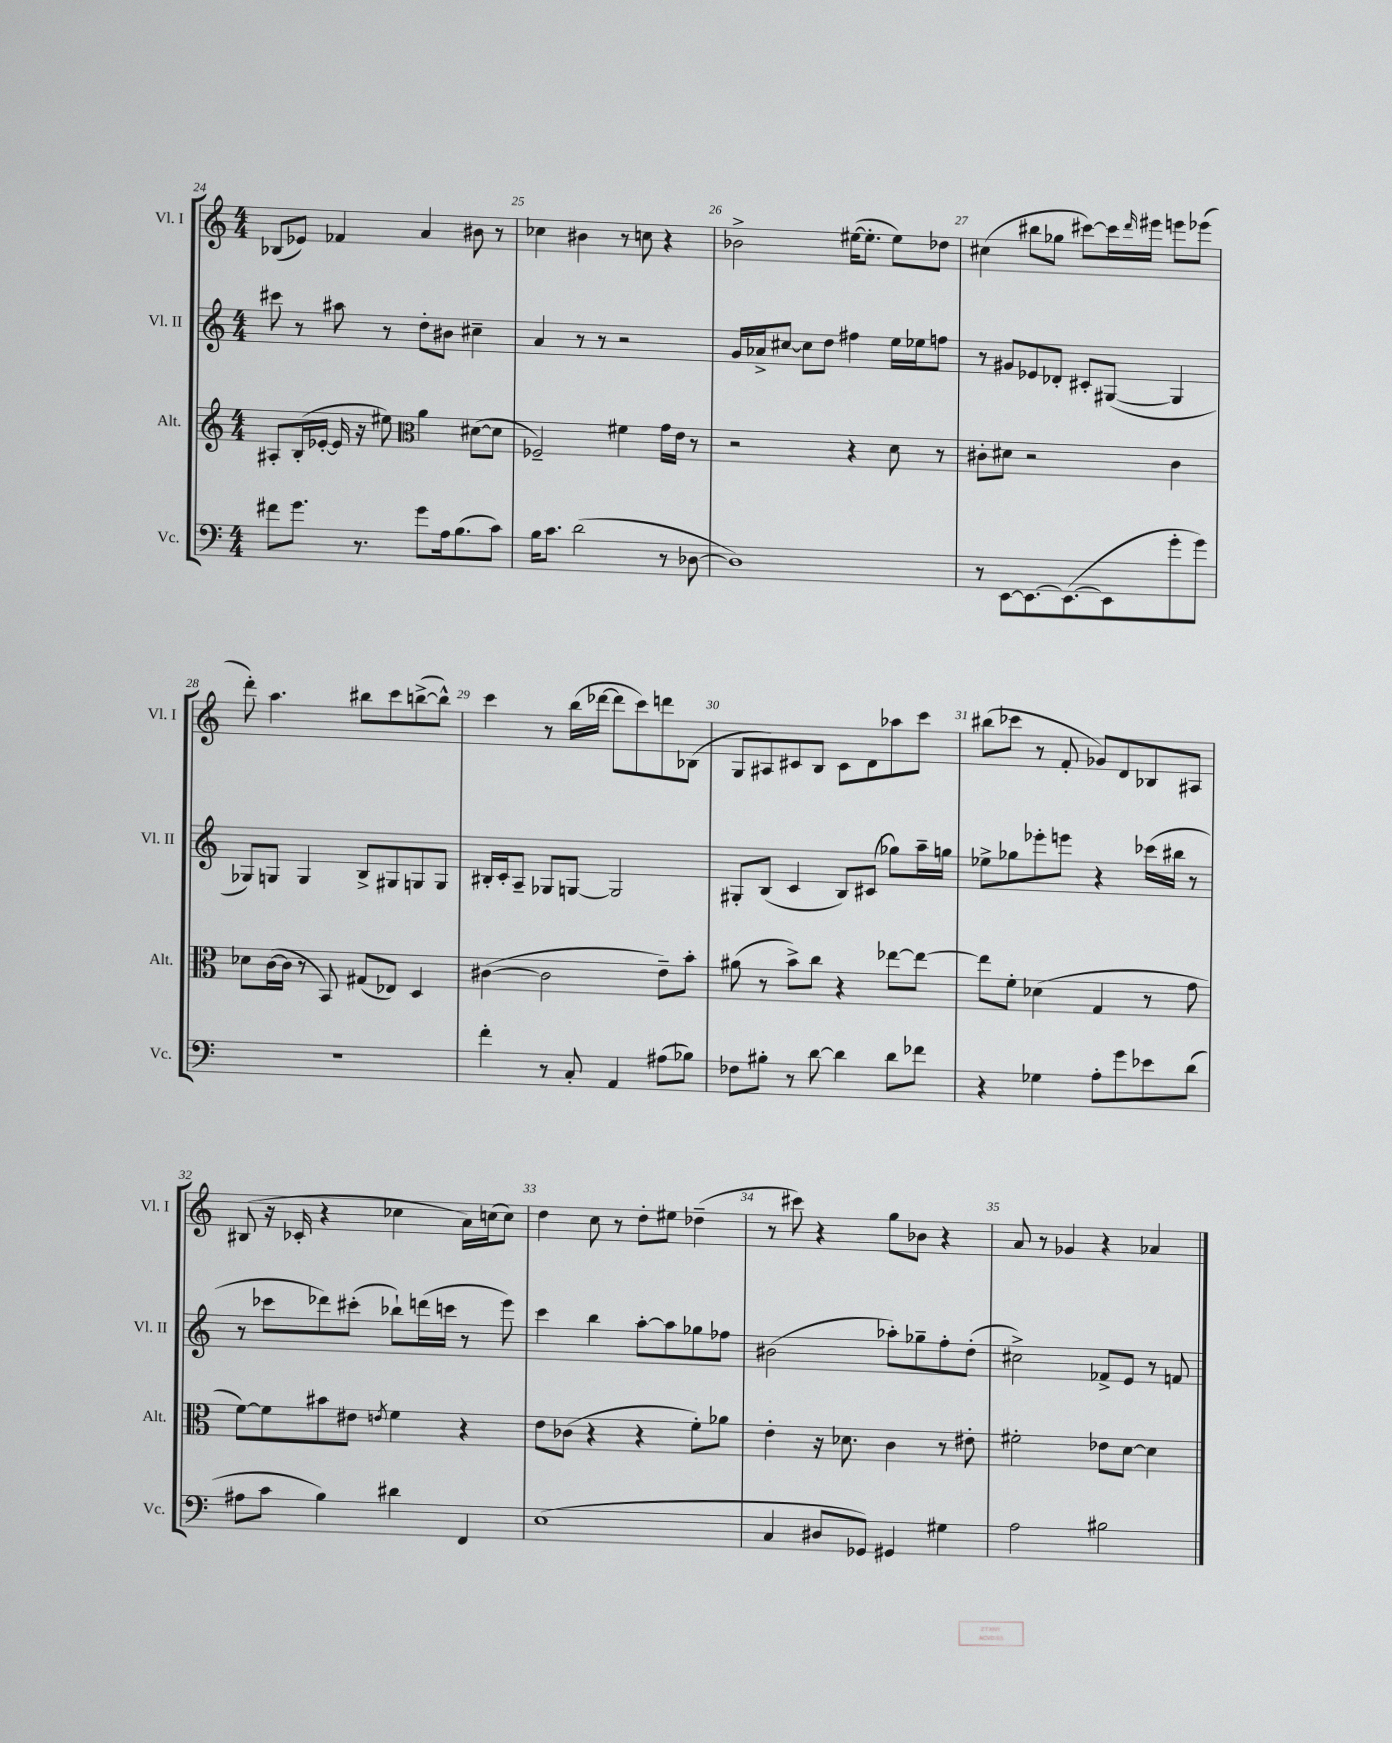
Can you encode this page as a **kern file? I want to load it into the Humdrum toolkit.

**kern	**kern	**kern	**kern
*staff4	*staff3	*staff2	*staff1
*clefF4	*clefG2	*clefG2	*clefG2
*k[]	*k[]	*k[]	*k[]
*M4/4	*M4/4	*M4/4	*M4/4
8f#\L	8A#'/L	8ccc#\	(8B-/L
8.g\J	(16B'/L	8r	8e-/J)
.	[16e-'/JJ	.	.
.	16e-/]	8aa#\	4f-/
8.r	16r	.	.
.	8ee#\)	8r	.
*	*clefC3	*	*
8g\L	4a\	8dd'\L	4a/
16A\k	.	8b#\J	.
(8.B\	.	.	.
.	([8d#\L	4cc#~\	8b#\
8c\J)	8d#\]J	.	8r
=	=	=	=
16B\LK	2F-~/)	4a/	4cc-\
8.c\J	.	.	.
(2d\	.	8r	4b#\
.	.	8r	.
.	4f#\	2r	8r
.	.	.	8cc\
8r	16g\LL	.	4r
.	16e\JJ	.	.
[8D-\	8r	.	.
=	=	=	=
1D-])	2r	16g/LL	2b-^\
.	.	16a-^/J	.
.	.	[8cc#/J	.
.	.	8cc#\]L	.
.	.	8dd\J	.
.	4r	4ff#\	([16ee#\LK
.	.	.	8.ee#'\]J
.	8d\	16ee\LL	8ee#\L)
.	.	16ee-\J	.
.	8r	8ff\J	8dd-\J
=	=	=	=
8r	8c#'\L	8r	(4cc#\
[8EE\L	8d#\J	8g#/L	.
8.EE\_	2r	8e-/	8bb#\L
.	.	8d-'/J	8gg-\J
(8.EE\_	.	.	.
.	.	8c#'/L	[8ccc#\L)
8EE\]	.	([8G#/J	16ccc#\]L
.	.	.	16qqddd/
.	.	.	16eee#\JJ
8g'\	4c#\	4G#/]	8eee\L
8g\J)	.	.	(8eee-\J
=	=	=	=
1r	8d-\L	8G-/L)	8ddd'\)
.	([16c\L	8G/J	4.aa\
.	16c\]JJ	.	.
.	8r	4G/	.
.	8BB/)	.	.
.	(8G#/L	8B^/L	8bb#\L
.	8E-/J)	8G#/	8ccc\
.	4D/	8G/	([8bb^\
.	.	8G/J	8bb^^\]J)
=	=	=	=
4f'\	([4c#\	16B#'/LL	4ccc\
.	.	16c'/J	.
.	.	8A~/J	.
8r	2c#\]	8G-/L	8r
8C'/	.	[8G/J	(16bb\LL
.	.	.	[16ddd-\JJ
4AA/	.	2G/]	8ddd-\]L
.	.	.	8ccc\)
(8A#\L	8e~\L)	.	8ddd\
8B-\J)	8b'\J	.	(8B-\J
=	=	=	=
8F-\L	(8a#\	8G#'/L	8G/L
8B#'\J	8r	(8B/J	8A#/)
8r	8b^\L)	4c/	8c#/
[8d\	8cc\J	.	8B/J
4d\]	4r	8B/L)	8c#\L
.	.	(8c#/J	8d\
8d\L	[8ee-\L	8gg-\L)	8aa-\
8f-\J	8ee-\_J	16aa~\L	8ccc\J
.	.	16gg\JJ	.
=	=	=	=
4r	8ee-\]L	8ee-^\L	(8bb#\L
.	8f'\J	8gg-\	8ccc-\J
4G-\	(4d-\	8eee-'\	8r
.	.	8eee\J	8f'/
8A'\L	4G/	4r	8g-/L)
8g\	.	.	8d/
8e-\	8r	(16ccc-\LL	8B-/
.	.	16bb#\JJ	.
(8d\J	8g\	8r	8A#/J
=	=	=	=
8A#\L	[8f\L)	8r	(8B#/
8c\J	8f\]	8ccc-\L	16r
.	.	.	16c-'/
4B\)	8b#\	8ddd-\)	4r
.	8e#\J	(8ccc#'\J	.
.	8qe/	.	.
4d#\	4f\	8bb-`\L)	4cc-\
.	.	(16ddd\L	.
.	.	16ccc\JJ	.
4FF/	4r	8r	16a\LL)
.	.	.	(16cc\J
.	.	8eee\)	8cc\J)
=	=	=	=
(1E	8e\L	4ccc\	4dd\
.	(8c-\J	.	.
.	4r	4bb\	8cc\
.	.	.	8r
.	4r	[8aa'\L	8dd'\L
.	.	8aa\]	8ee#\J
.	8f'\L)	8gg-\	(4dd-~\
.	8a-\J	8ff-\J	.
=	=	=	=
4C/	4e'\	(2b#\	8r
.	.	.	8ccc#\)
8D#/L	16r	.	4r
.	8.d-\	.	.
8GG-/J)	.	.	.
4GG#/	4c\	8aa-'\L)	8gg\L
.	.	8gg-~\	8b-\J
4G#\	8r	8ff'\	4r
.	8e#'\	(8dd'\J	.
=	=	=	=
2A\	2f#'\	2cc#^\)	8a/
.	.	.	8r
.	.	.	4g-/
2B#\	8e-\L	8f-^/L	4r
.	[8d\J	8e/J	.
.	4d\]	8r	4a-/
.	.	8f/	.
==	==	==	==
*-	*-	*-	*-
